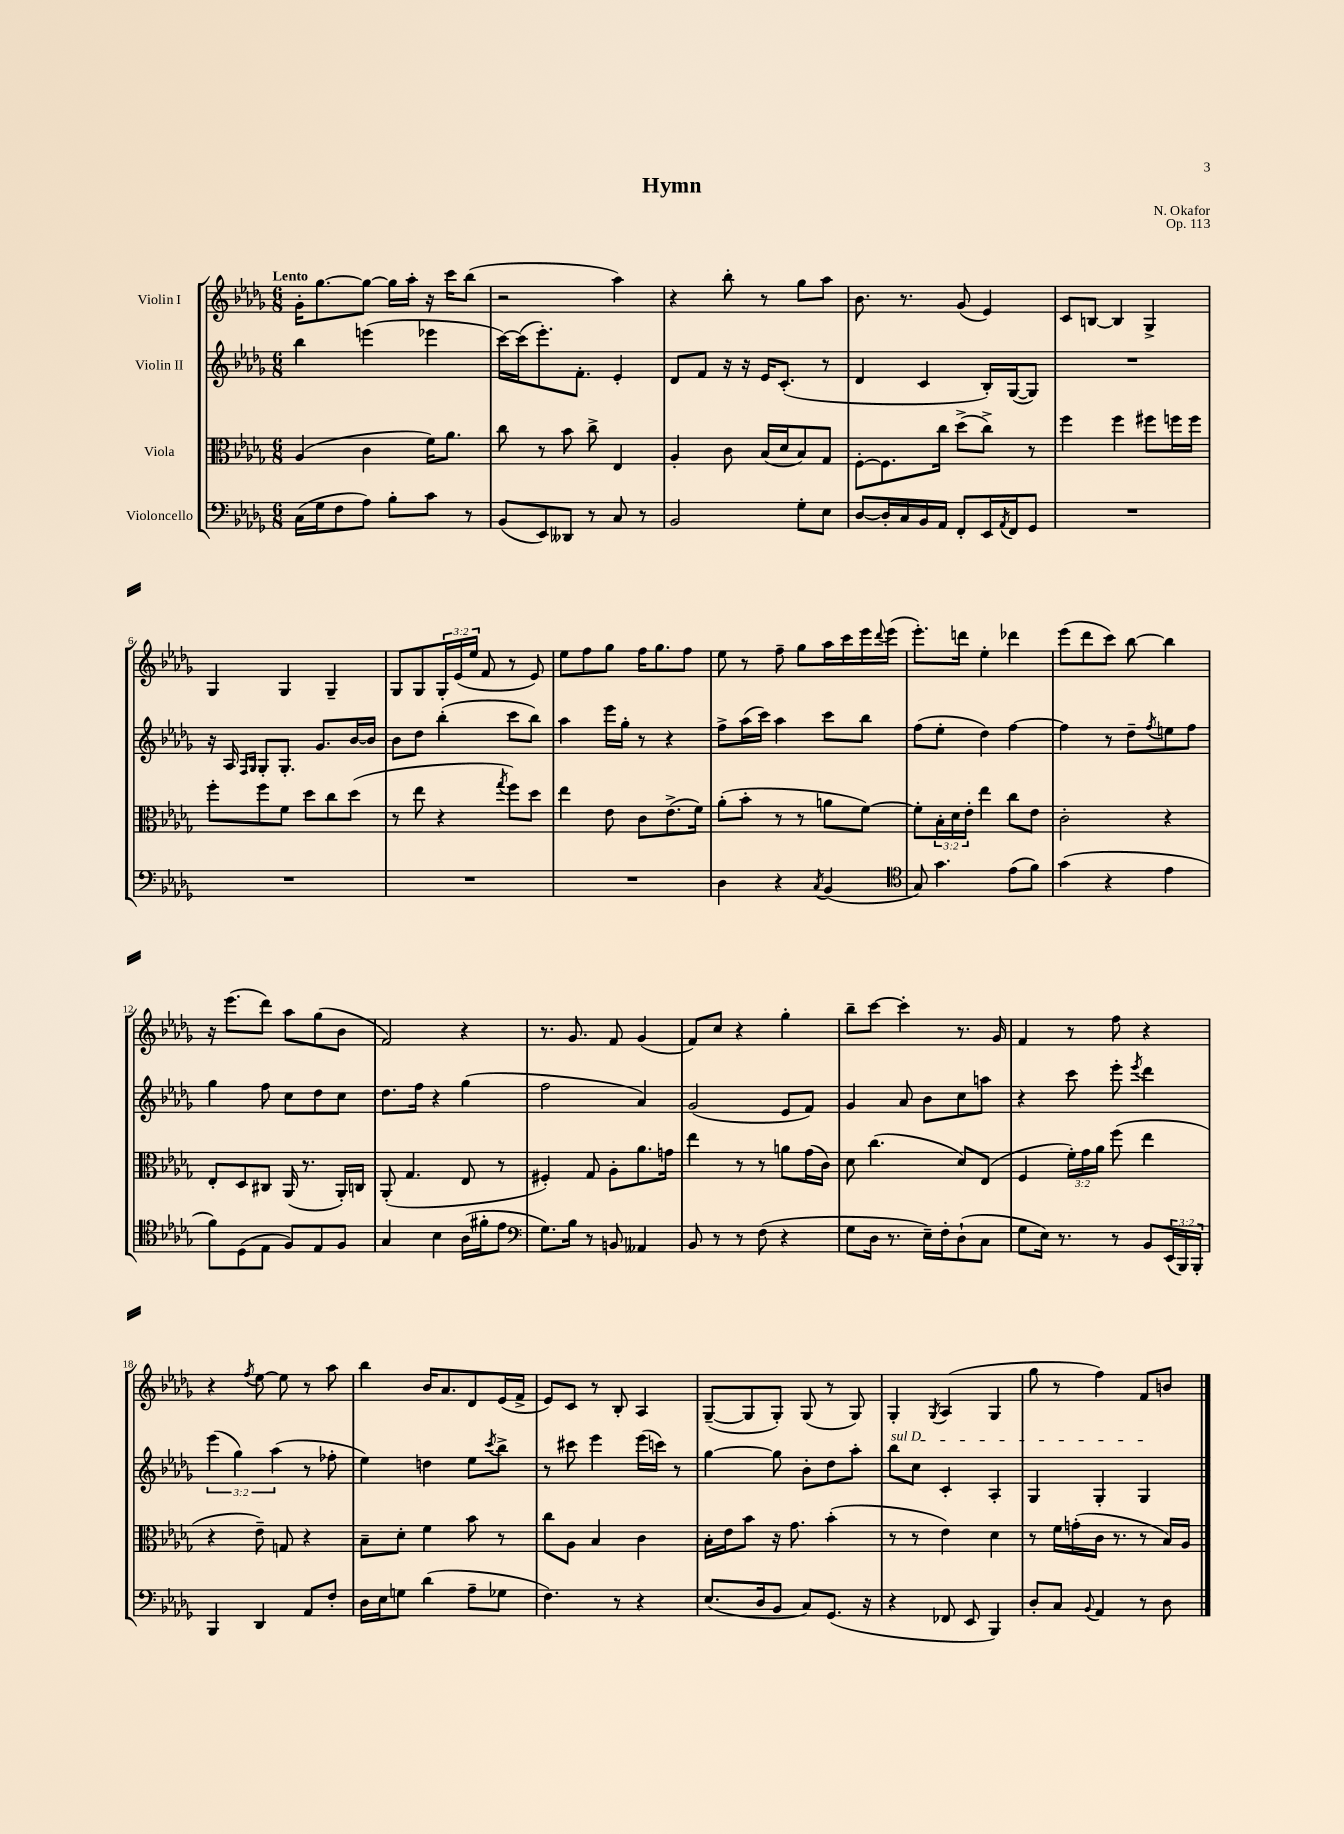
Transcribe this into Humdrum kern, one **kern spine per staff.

**kern	**kern	**kern	**kern
*staff4	*staff3	*staff2	*staff1
*clefF4	*clefC3	*clefG2	*clefG2
*k[b-e-a-d-g-]	*k[b-e-a-d-g-]	*k[b-e-a-d-g-]	*k[b-e-a-d-g-]
*M6/8	*M6/8	*M6/8	*M6/8
(16C	(4A-	4bb-	16g-'
16G-	.	.	[8.gg-
8F	.	.	.
8A-)	4c	(4eee	8gg-_
8B-'	.	.	16gg-]
.	.	.	16aa-'
8c	16f)	4eee-	16r
.	8.a-	.	16ccc
8r	.	.	(8bb-
=	=	=	=
(8BB-	8cc	[16ccc)	2r
.	.	(16ccc]	.
8EE-)	8r	8.eee-')	.
8DD--	8b-	.	.
.	.	8.f'	.
8r	8cc^	.	.
8C	4E-	4e-'	4aa-)
8r	.	.	.
=	=	=	=
2BB-	4A-'	8d-	4r
.	.	8f	.
.	8c	16r	8bb-'
.	.	16r	.
.	(16B-	16e-	8r
.	16d-	(8.c'	.
8G-'	8B-)	.	8gg-
8E-	8G-	8r	8aa-
=	=	=	=
[8D-	[8F'	4d-	8.b-
16D-']	8.F]	.	.
16C	.	.	8.r
16BB-	.	4c	.
16AA-	16cc	.	.
8FF'	(8dd-^	.	(8g-
16EE-	8cc^)	16B-')	4e-)
8qAA-	.	.	.
16FF	.	([16G-	.
8GG-	8r	8G-])	.
=	=	=	=
2.r	4ff	2.r	8c
.	.	.	[8B
.	4ff	.	4B]
.	8ff#	.	4G-^
.	16ff	.	.
.	16ff	.	.
=	=	=	=
2.r	8ff'	16r	4G-
.	.	16A-	.
.	.	16qqF	.
.	.	16qqG-	.
.	8ff	8G-'	.
.	8f	8.G-'	4G-
.	8dd-	.	.
.	.	8.g-	.
.	8cc	.	4G-~
.	(8dd-	[16b-	.
.	.	16b-]	.
=	=	=	=
2.r	8r	8b-	8G-
.	8ee-	8dd-	8G-
.	4r	(4bb-'	24G-'
.	.	.	(24e-
.	.	.	24ee-
.	.	.	8f
.	8qgg-	.	.
.	8ff)	8ccc	8r
.	8dd-	8bb-)	8e-)
=	=	=	=
2.r	4ee-	4aa-	8ee-
.	.	.	8ff
.	8e-	16eee-	8gg-
.	.	16gg-'	.
.	8c	8r	16ff
.	.	.	8.gg-
.	(8.e-^	4r	.
.	.	.	8ff
.	16f)	.	.
=	=	=	=
4D-	(8a-'	8ff^	8ee-
.	8b-'	(16aa-	8r
.	.	16ccc)	.
4r	8r	4aa-	8ff~
.	8r	.	8gg-
8qC	.	.	.
(4BB-	8a	8ccc	16aa-
.	.	.	16ccc
.	[8f)	8bb-	16eee-
.	.	.	8qqddd-
.	.	.	(16eee-
=	=	=	=
*clefC4	*	*	*
8G-)	8f']	(8ff	8.eee-')
4.g-	24B-'	8ee-'	.
.	24d-	.	.
.	.	.	16ddd
.	24e-'	.	.
.	4ee-	4dd-)	4ee-'
(8e-	8cc	[4ff	4ddd-
8f)	8e-	.	.
=	=	=	=
(4g-	2c'	4ff]	(8eee-
.	.	.	8ddd-
4r	.	8r	8ccc)
.	.	8dd-~	[8bb-
.	.	8qff	.
4e-	4r	8ee	4bb-]
.	.	8ff	.
=	=	=	=
8f)	8E-'	4gg-	16r
.	.	.	(8.eee-
(8D-	8D-	.	.
8E-	8C#	8ff	8ddd-)
8F)	(16AA-	8cc	8aa-
.	8.r	.	.
8E-	.	8dd-	(8gg-
8F	16AA-')	8cc	8b-
.	16C	.	.
=	=	=	=
4G-	(8AA-'	8.dd-	2f)
.	4.G-	.	.
.	.	16ff	.
4B-	.	4r	.
(16A-	8E-	(4gg-	4r
16f#'	.	.	.
8e-	8r	.	.
=	=	=	=
*clefF4	*	*	*
8.G-)	4F#')	2ff	8.r
16B-	.	.	8.g-
8r	8G-	.	.
8BB	8A-'	.	8f
4AA--	8.a-	4a-)	(4g-
.	16g	.	.
=	=	=	=
8BB-	4ee-	(2g-	8f)
8r	.	.	8cc
8r	8r	.	4r
(8F	8r	.	.
4r	8a	8e-	4gg-'
.	(16g-	8f)	.
.	16c)	.	.
=	=	=	=
8G-	8d-	4g-	8bb-~
16D-	(4.cc	.	[8ccc
8.r	.	.	.
.	.	8a-	4ccc']
16E-~)	.	8b-	.
16F'	.	.	.
(8D-`	8d-)	8cc	8.r
8C	(8E-	8aa	.
.	.	.	16g-
=	=	=	=
8G-	4F	4r	4f
16E-)	.	.	.
8.r	.	.	.
.	24f')	8ccc	8r
.	24g-	.	.
.	24a-	.	.
8r	(8ff	8eee-'	8ff
.	.	8qeee-	.
8BB-	4ee-	4ddd-	4r
(24EE-	.	.	.
24BBB-)	.	.	.
24BBB-'	.	.	.
=	=	=	=
4BBB-	4r	(6eee-	4r
.	.	6gg-)	.
.	.	.	8qff
4DD-	8e-~)	.	[8ee-
.	.	(6aa-	.
.	8G	.	8ee-]
8AA-	4r	8r	8r
8F'	.	8ff-'	8aa-
=	=	=	=
16D-	8B-~	4ee-)	4bb-
16E-	.	.	.
8G	8d-'	.	.
(4d-	4f	4dd	16b-
.	.	.	8.a-
8A-~	8b-	8ee-	8d-
.	.	8qccc	.
8G-	8r	8bb-^	(16e-
.	.	.	16f^
=	=	=	=
4.F)	8cc	8r	8e-)
.	8A-	8ccc#	8c
.	4B-	4eee-	8r
8r	.	.	8B-'
4r	4c	(16eee-	4A-
.	.	16ccc)	.
.	.	8r	.
=	=	=	=
(8.E-	16B-'	[4gg-	([8G-~
.	16e-	.	.
.	8b-	.	8G-]
16D-	.	.	.
8BB-	16r	8gg-]	8G-')
.	8.g-	.	.
8C)	.	8b-'	(8G-
(8.GG-	(4b-'	8dd-	8r
.	.	8aa-'	8G-)
16r	.	.	.
=	=	=	=
4r	8r	8bb-	4G-'
.	8r	8cc	.
.	.	.	8qG-
8FF-	4e-)	4c'	(4A-
8EE-	.	.	.
4BBB-)	4d-	4A-'	4G-
=	=	=	=
8D-'	8r	4G-	8gg-
8C	16f	.	8r
.	(16g'	.	.
8qqBB-	.	.	.
4AA-	16c	4G-'	4ff)
.	8.r	.	.
8r	8r	4G-	8f
8D-	16B-)	.	8b
.	16A-	.	.
==	==	==	==
*-	*-	*-	*-
